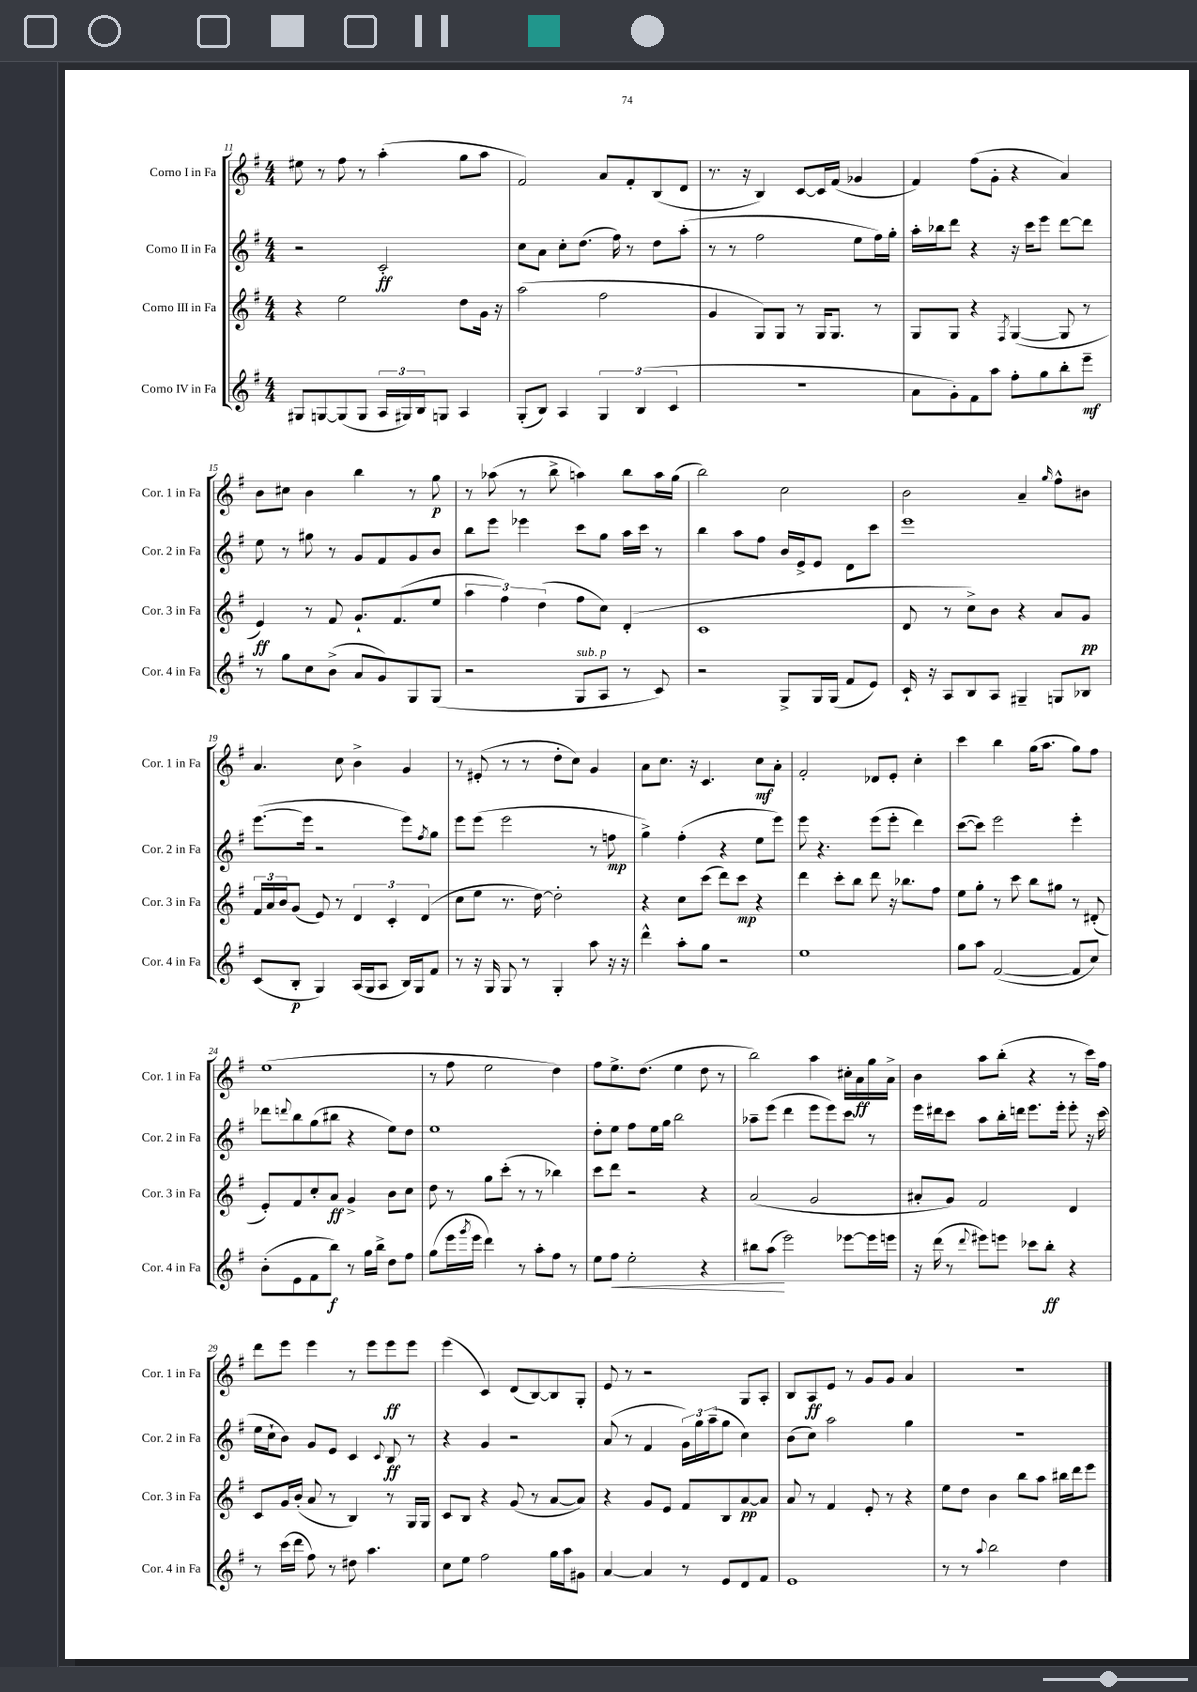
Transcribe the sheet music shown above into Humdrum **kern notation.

**kern	**kern	**kern	**kern
*staff4	*staff3	*staff2	*staff1
*clefG2	*clefG2	*clefG2	*clefG2
*k[f#]	*k[f#]	*k[f#]	*k[f#]
*M4/4	*M4/4	*M4/4	*M4/4
8G#	4r	2r	8ee#
[8G	.	.	8r
(8G]	2ee	.	8ff#
8G	.	.	8r
24A	.	2c'	(4aa'
24G#)	.	.	.
24B	.	.	.
8G	.	.	.
4A	8dd	.	8gg
.	16g	.	8aa
.	16r	.	.
=	=	=	=
(8G'	(2aa	8cc	2f#)
8B)	.	8a	.
4A	.	8cc'	.
.	.	(8.dd	.
6G	2ff#	.	8a
.	.	16ff#)	.
.	.	8r	8f#'
(6B	.	.	.
.	.	8dd	(8B
6c	.	.	.
.	.	(8aa'	8d
=	=	=	=
1r	4g	8r	8.r
.	.	8r	.
.	.	.	16r
.	8G)	2ff#	4B)
.	8G	.	.
.	8r	.	[8c
.	16G	.	16c]
.	8.G	.	(16f#
.	.	8ee	4g-
.	8r	16ff#)	.
.	.	16gg'	.
=	=	=	=
8a	8G	16aa'	4f#)
.	.	16bb-	.
8g')	8G	8ddd	.
8f#	4r	4r	(8ff#
8aa	.	.	8g'
.	8qF#	.	.
8ff#'	([4G	16r	4r
.	.	16ccc	.
8gg	.	8eee	.
8bb'	8G]	[8ddd	4a)
8eee~	8r	8ddd]	.
=	=	=	=
8r	4e)	8ee	8b
8gg	.	8r	8cc#
8cc	8r	8gg#	4b
(8b^	8f#	8r	.
8a	8.g`	8g	4bb
8g)	.	8f#	.
.	(8.f#	.	.
8G	.	8g	8r
(8G	8ee	8b	8gg
=	=	=	=
2r	6aa	8bb	8r
.	.	8eee	(8aa-
.	6ff#)	.	.
.	.	4eee-	8r
.	(6dd	.	.
.	.	.	8bb^
8G	8ff#	8ccc	4aa)
8A	8cc)	8gg	.
8r	(4d'	16aa	8bb
.	.	16ccc	.
8c)	.	8r	16aa
.	.	.	(16gg
=	=	=	=
2r	1c	4bb	2bb)
.	.	8aa	.
.	.	8ff#	.
8G^	.	16b	2cc
.	.	16e^	.
16G	.	8e	.
(16G	.	.	.
8f#	.	8d	.
8e)	.	8ccc	.
=	=	=	=
16c`	8d	1eee	2b
16r	.	.	.
8A	8r	.	.
8B	8cc^)	.	.
8A	8b	.	.
4G#~	4r	.	4a~
.	.	.	16qqgg
8G	8a	.	8ff#^^
8B-	8g	.	8b#
=	=	=	=
(8c	24f#	([8.eee	4.a
.	24a	.	.
.	24b	.	.
8B'	(8g	.	.
.	.	16eee]	.
4G)	8e)	2r	.
.	8r	.	8cc
(16A	6d	.	4b^
16G	.	.	.
8A	.	.	.
.	6c'	.	.
16B)	.	8eee)	4g
16G	.	.	.
.	(6d	.	.
.	.	8qff#	.
8f#	.	8gg	.
=	=	=	=
8r	8cc	8eee	8r
16r	8ee	(8eee	(8e#'
16G	.	.	.
8G	8.r	2eee	8r
8r	.	.	8r
.	[16dd)	.	.
4G'	2dd']	.	8dd'
.	.	.	8cc)
8aa	.	8r	4g
16r	.	8ff	.
16r	.	.	.
=	=	=	=
4ddd^^	4r	4gg^)	8a
.	.	.	8.cc
8aa'	8cc	(4ff#'	.
.	.	.	16r
8gg	(8ccc	.	4.c
2r	8ddd)	4r	.
.	8ccc	.	.
.	4r	8ee	8cc
.	.	8eee)	8a'
=	=	=	=
1ee	4ddd	8eee	2f#'
.	.	4.r	.
.	8ccc'	.	.
.	8bb	.	.
.	8ddd	(8eee	8d-
.	16r	8eee'	8e'
.	8.bb-	.	.
.	.	4ddd)	4cc'
.	8ff#	.	.
=	=	=	=
8gg	8ee	([8ccc	4ccc
8aa	8gg'	8ccc])	.
([2f#	8r	2eee	4bb
.	8ccc	.	.
.	8bb	.	(16gg
.	.	.	8.aa
.	8gg#	.	.
8f#]	8r	4eee'	8gg)
8cc)	(8d#'	.	8ff#
=	=	=	=
(8b'	8e')	8ddd-	(1ee
.	.	8qqddd	.
8e	8f#	8bb	.
8f#	8cc'	(8gg	.
8bb)	8a	8bb#	.
8r	4g^	4r	.
16gg	.	.	.
16bb^	.	.	.
8dd	8b	8ee)	.
8ff#	8cc	8dd	.
=	=	=	=
(8gg	8dd	1ee	8r
16eee	8r	.	8ff#
8qggg	.	.	.
16eee	.	.	.
4ddd)	8gg	.	2ee
.	(8ccc'	.	.
8r	8r	.	.
8aa'	8r	.	.
8ff#	4bb-)	.	4dd)
8r	.	.	.
=	=	=	=
8ee	8ccc	8dd'	8ff#
8ff#	8ddd	8ee	8.ee^
2ee'	2r	8ff#	.
.	.	.	(8.dd
.	.	16ee	.
.	.	16gg	.
.	.	2bb	4ee
4r	4r	.	8dd
.	.	.	8r
=	=	=	=
8bb#	(2a	8aa-~	2bb)
(8aa	.	(8eee	.
2eee)	.	4ddd	.
.	2g	8eee	4aa
.	.	8eee)	.
[8eee-	.	8ccc	16cc#'
.	.	.	16a
16eee-]	.	8r	16gg
16eee	.	.	16a^
=	=	=	=
16r	8a#'	16eee	4b
(16ddd	.	16ddd#	.
8r	8g)	8ccc	.
8qqddd	.	.	.
8eee#)	2f#	8aa	8aa
8eee	.	16bb'	(8bb'
.	.	16ddd	.
8ccc-	.	8.eee	4r
8bb'	.	.	.
.	.	16eee'	.
4r	4d	8eee'	8r
.	.	16r	16ccc)
.	.	(16ccc	16ff#
=	=	=	=
8r	8c	16ee	8ddd
.	.	16cc`	.
(16ccc	16g	8b)	8eee
16ddd	(16b'	.	.
8ff#)	8a	8g	4eee
8r	8r	8e	.
8dd#	4B)	4c	8r
4.aa	.	.	8eee
.	.	8qqc	.
.	8r	8B	8eee
.	16G	8r	8eee
.	16G	.	.
=	=	=	=
8cc	8c	4r	(4eee
8ee	8B	.	.
2ff#	4r	4g	4c)
.	(8g	2r	(8d
.	8r	.	[8B)
16gg	[8a	.	8B]
16aa	.	.	.
8g#	8a])	.	8G'
=	=	=	=
[4a	4r	(8a	8e
.	.	8r	8r
4a]	8g	4f#	2r
.	8e	.	.
8r	8f#	24g)	.
.	.	24gg	.
.	.	(24aa~	.
8e	8B	8gg	.
8d	[8a	4cc)	8G
8f#	8a]	.	8A'
=	=	=	=
1e	8a	(8b	8B
.	8r	8cc)	8A
.	4f#	2aa	8e
.	.	.	8r
.	8e'	.	8g
.	8r	.	8g
.	4r	4gg	4a
=	=	=	=
8r	8ee	1r	1r
8r	8dd	.	.
8qqaa	.	.	.
2bb	4b	.	.
.	8bb	.	.
.	8aa	.	.
4dd	16bb#	.	.
.	16ddd	.	.
.	8eee	.	.
==	==	==	==
*-	*-	*-	*-
